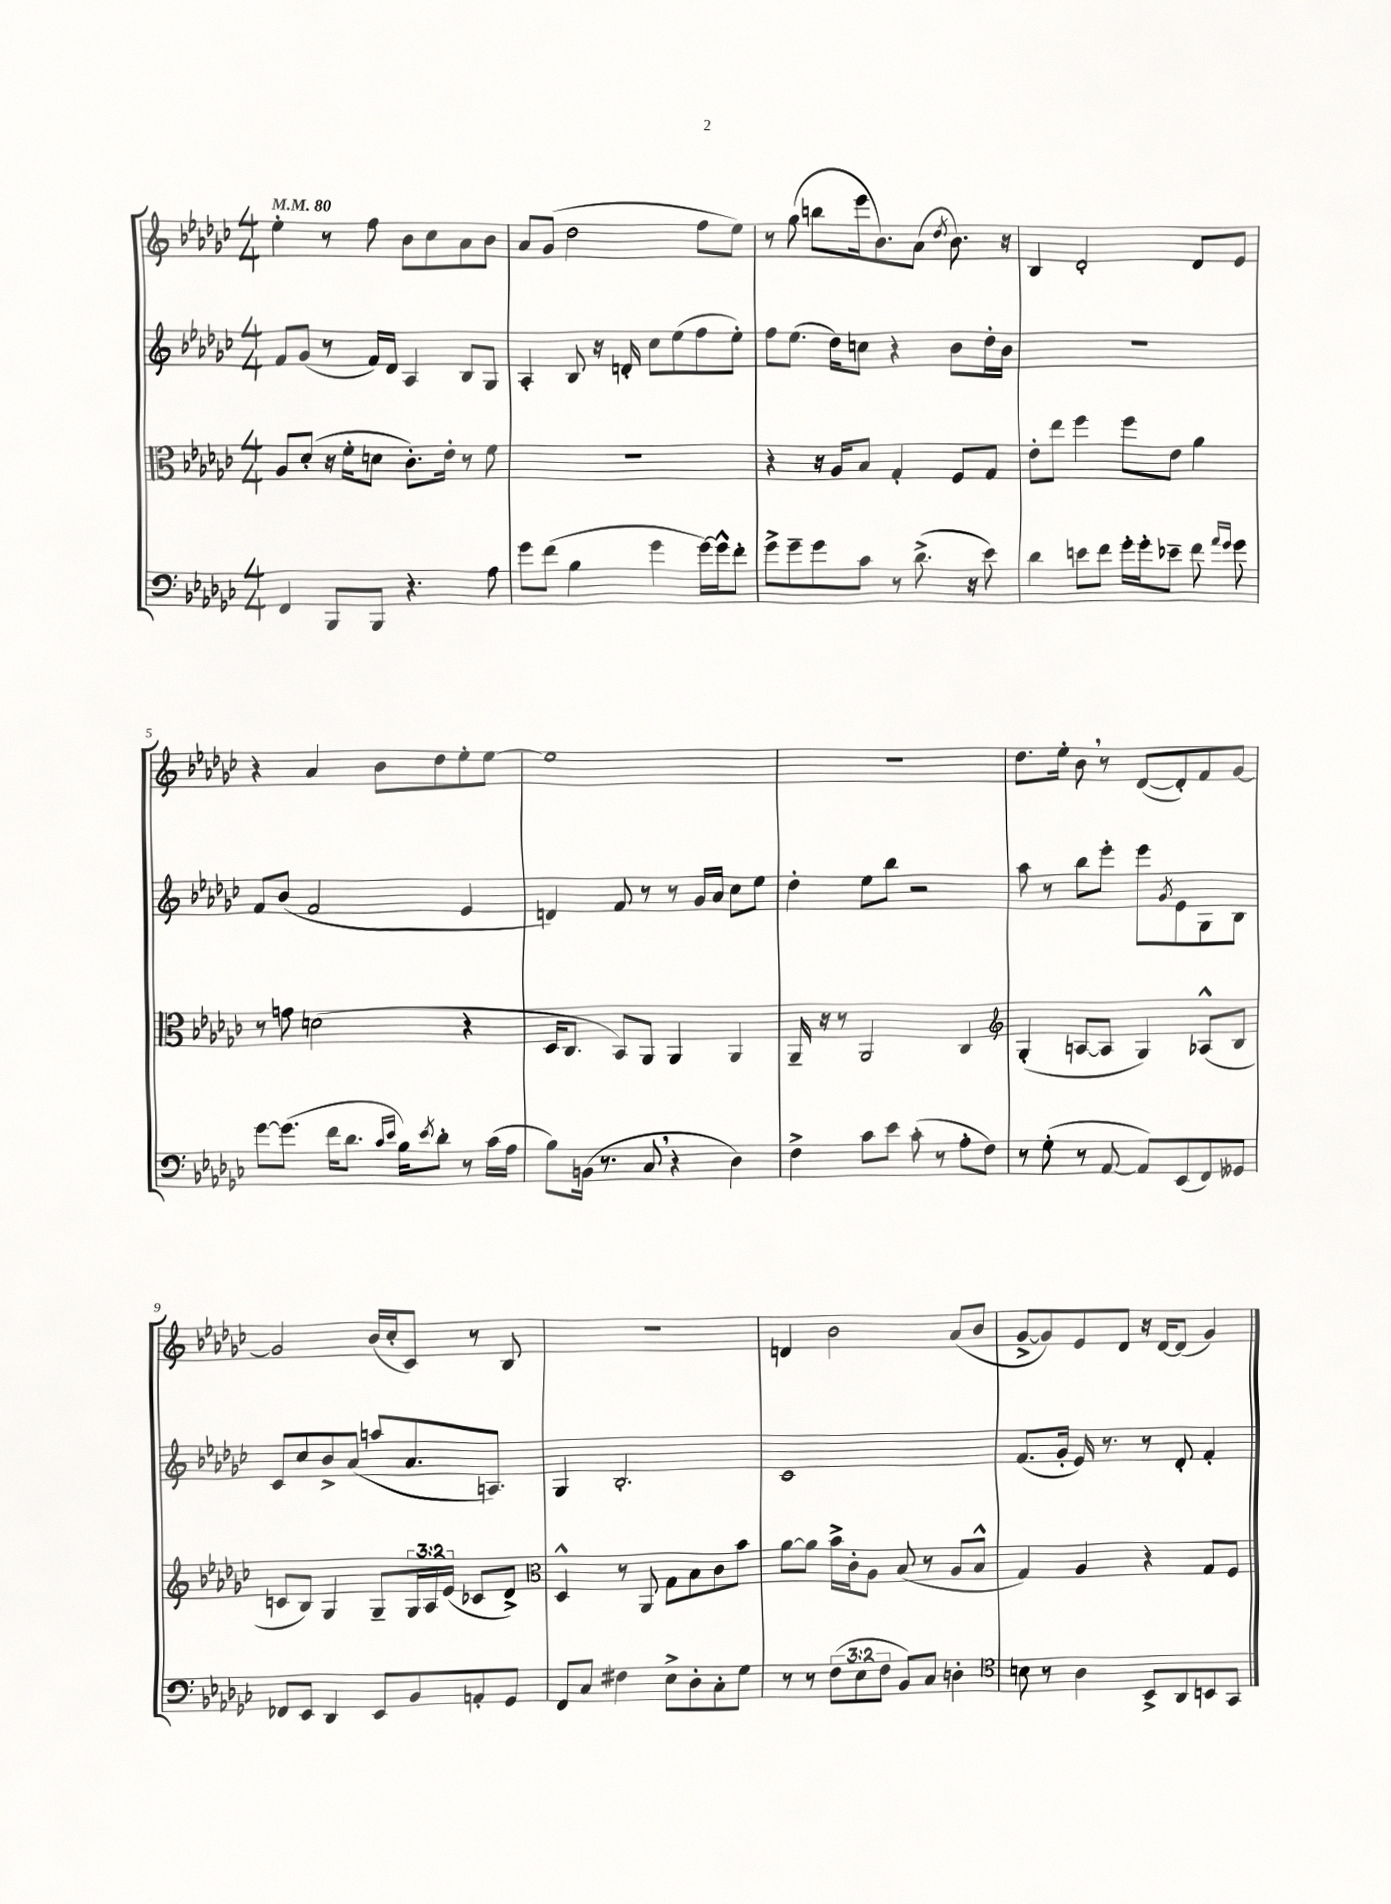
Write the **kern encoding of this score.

**kern	**kern	**kern	**kern
*staff4	*staff3	*staff2	*staff1
*clefF4	*clefC3	*clefG2	*clefG2
*k[b-e-a-d-g-c-]	*k[b-e-a-d-g-c-]	*k[b-e-a-d-g-c-]	*k[b-e-a-d-g-c-]
*M4/4	*M4/4	*M4/4	*M4/4
*MM80	*MM80	*MM80	*MM80
4FF	8A-	8f	4ee-'
.	(8d-'	(8g-	.
8BBB-	16r	8r	8r
.	16f'	.	.
8BBB-	8d	16f)	8ff
.	.	16d-	.
4.r	8.c-')	4A-	8b-
.	.	.	8cc-
.	16e-'	.	.
.	8r	8B-	8a-
8A-	8f	8G-	8b-
=	=	=	=
8g-	1r	4A-'	8a-
(8f	.	.	(8g-
4B-	.	8B-	2dd-
.	.	16r	.
.	.	16d'	.
4g-	.	8cc-	.
.	.	(8ee-	.
[16g-)	.	8ff	8ff
16g-^^]	.	.	.
8f'	.	8ee-')	8ee-)
=	=	=	=
8g-^	4r	8ff	8r
8g-~	.	(8.ee-	(8gg-
8g-	16r	.	8bb
.	16A-	16dd-)	.
8c-	8B-	8cc	16eee-
.	.	.	8.b-)
8r	4G-'	4r	.
(8.d-^	.	.	(8a-
.	.	.	8qdd-
.	8F	8b-	8.b-)
16r	.	.	.
8e-)	8G-	16dd-'	.
.	.	16b-	16r
=	=	=	=
4d-	8e-'	1r	4B-
.	8ee-	.	.
8e	4ff	.	2d-'
8f	.	.	.
16g-'	8ff	.	.
16g-'	.	.	.
8e-~	8e-	.	.
8f	4a-	.	8d-
16qqa-	.	.	.
16qqg-	.	.	.
8g-	.	.	8e-
=	=	=	=
[8g-	8r	8f	4r
(8.g-]	8g	(8b-	.
.	(2d	2f	4a-
16f	.	.	.
8.d-	.	.	.
.	.	.	8b-
16qqc-	.	.	.
16qqe-	.	.	.
16B-)	.	.	.
8qe-	.	.	.
8d-'	.	.	8dd-
8r	4r	4e-	8ee-'
(16c-	.	.	[8ee-
16A-	.	.	.
=	=	=	=
8B-)	16D-	4d)	1ee-]
.	8.C-	.	.
(16BB	.	.	.
8.r	.	.	.
.	8BB-)	8f	.
8C-	8AA-	8r	.
4r	4AA-	8r	.
.	.	16g-	.
.	.	16a-	.
4D-)	4AA-	8cc-	.
.	.	8ee-	.
=	=	=	=
4F^	16AA-~	4dd-'	1r
.	16r	.	.
.	8r	.	.
8c-	2AA-	8ee-	.
8e-	.	8bb-	.
(8c-'	.	2r	.
8r	.	.	.
8A-'	4C-	.	.
8F)	.	.	.
=	=	=	=
*	*clefG2	*	*
8r	(4G-'	8aa-	8.dd-
(8G-'	.	8r	.
.	.	.	16ee-'
8r	[8A	8bb-	8b-
[8AA-	8A]	8eee-'	8r
8AA-])	4G-)	8eee-	([8d-
.	.	8qg-	.
(8EE-	.	8e-	8d-'])
8FF)	(8A-^^	8G-	8f
8GG--	8B-	8B-	[8g-
=	=	=	=
8FF-	8c	8c-	2g-]
8EE-	8B-)	8cc-	.
4DD-	4G-	8b-^	.
.	.	(8a-	.
8EE-	8G-~	8aa	(16b-
.	.	.	16cc-'
8BB-	24G-	8.a-	8c-)
.	24A-	.	.
.	(24e-	.	.
8AA'	8c-	.	8r
.	.	8.A)	.
8GG-	8d-^)	.	8B-
=	=	=	=
*	*clefC3	*	*
8FF	4D-^^	4G-	1r
8C-	.	.	.
4F#	8r	2.B-'	.
.	8AA-	.	.
8E-^	8G-	.	.
8D-'	8B-	.	.
8C-'	8c-	.	.
8G-	8b-	.	.
=	=	=	=
8r	[8a-	1c-	4d
8r	8a-]	.	.
(12F	16b-^	.	2b-
.	16c-'	.	.
12E-	.	.	.
.	8A-	.	.
12F	.	.	.
8BB-)	(8B-	.	.
8C-	8r	.	.
4D'	8A-	.	(8a-
.	8B-^^	.	8b-
=	=	=	=
*clefC4	*	*	*
8B	4G-)	(8.f	[8g-^
8r	.	.	8g-])
.	.	16g-'	.
4A-	4A-	16e-)	8e-
.	.	8.r	.
.	.	.	8d-
8BB-^	4r	8r	16r
.	.	.	[16d-
8AA-	.	8d-'	(8d-]
8BB	8G-	4f'	4g-)
8GG-	8F	.	.
==	==	==	==
*-	*-	*-	*-
